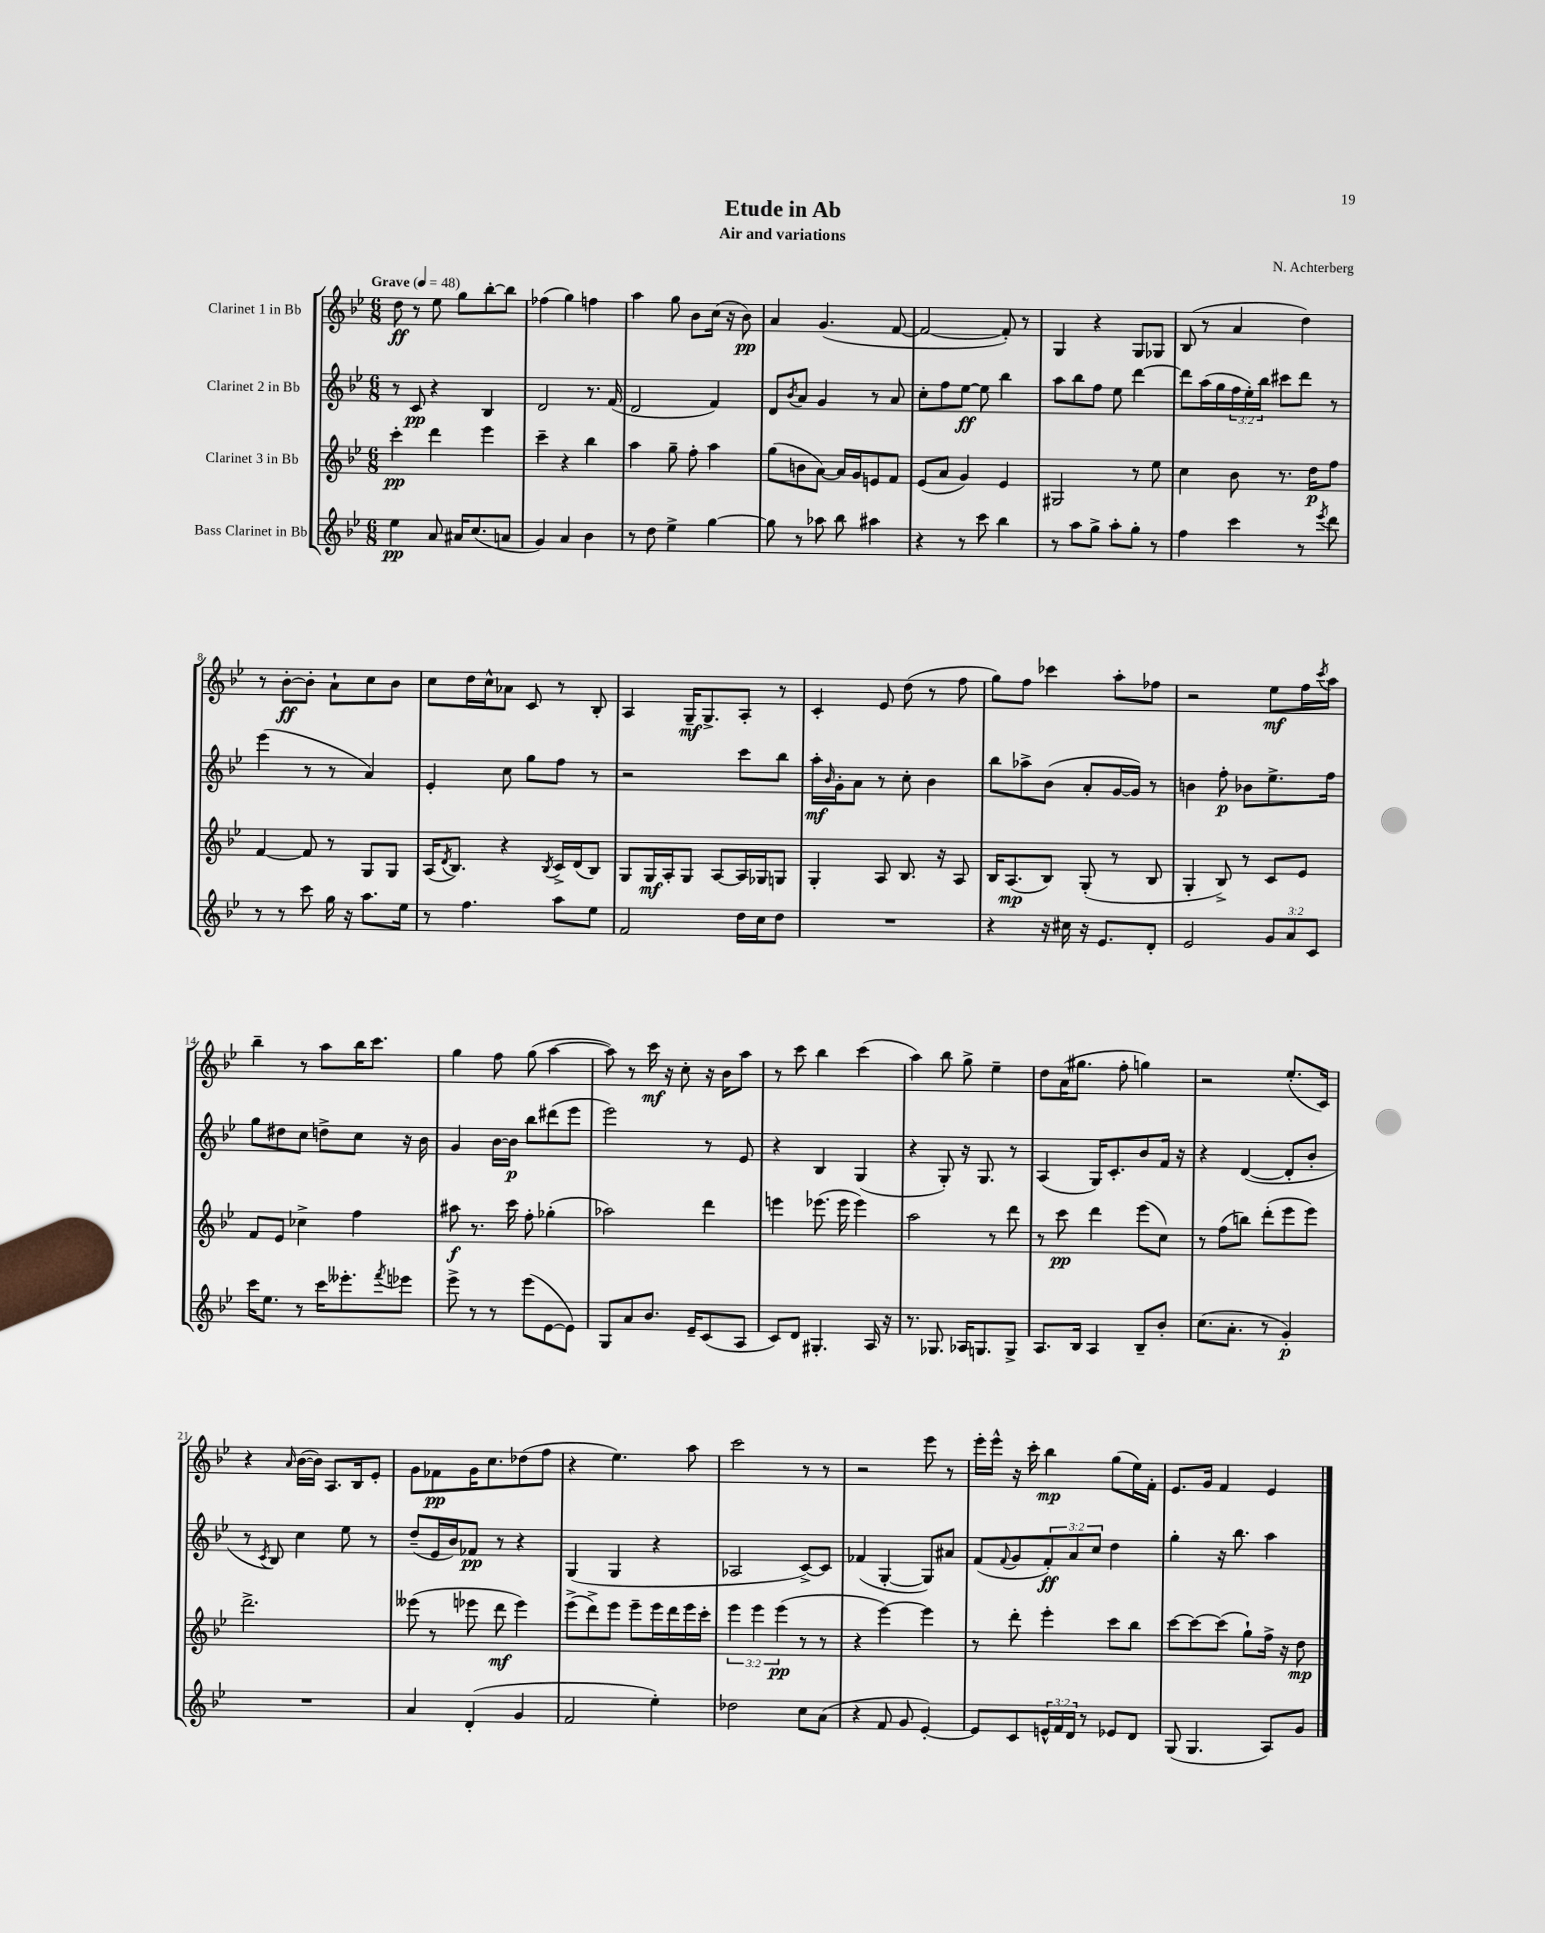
\header { title = "Etude in Ab" composer = "N. Achterberg" subtitle = "Air and variations" }
<<
\new StaffGroup <<
\new Staff = "s0" \with { instrumentName = "Clarinet 1 in Bb" } {
    \clef treble \key bes \major \numericTimeSignature \time 6/8 \tempo "Grave" 4 = 48
    d''8\ff r8 ees''8 g''8 bes''8~-. bes''8 |
    fes''4( g''4) f''4 |
    a''4 g''8 bes'8 c''16( r16 bes'8\pp) |
    a'4 g'4.( f'8~ |
    f'2~ f'8-.) r8 |
    g4 r4 g8 ges8 |
    bes8( r8 a'4 d''4) |
    r8 bes'8~-.\ff bes'8-. a'8-! c''8 bes'8 |
    c''8 d''16 c''16-^ aes'8 c'8 r8 bes8-. |
    a4 g16--\mf g8.-> a8-. r8 |
    c'4-. ees'8 d''8( r8 f''8 |
    g''8) f''8 ces'''4 a''8-. fes''8 |
    r2 ees''8\mf f''16 \acciaccatura { c'''8 } a''16 |
    bes''4-- r8 a''8 bes''16 c'''8. |
    g''4 f''8 g''8( a''4~ |
    a''8) r8 c'''16\mf r16 c''8-. r16 bes'16 a''8 |
    r8 c'''8 bes''4 c'''4( |
    a''4) bes''8 g''8-> ees''4-- |
    d''8 a'16( gis''8. f''8-. g''4) |
    r2 ees''8.-.( c'16) |
    r4 \grace { a'16 } bes'16~( bes'16) a8. bes16 ees'8-. |
    g'8 fes'8\pp g'16 c''8. des''8( f''8 |
    r4 ees''4.) a''8 |
    c'''2 r8 r8 |
    r2 ees'''8 r8 |
    ees'''16-. ees'''16-^ r16 c'''16-. bes''4\mp g''8( ees''16) f'16-. |
    ees'8. g'16 f'4 ees'4 \bar "|." |
}
\new Staff = "s1" \with { instrumentName = "Clarinet 2 in Bb" } {
    \clef treble \key bes \major \numericTimeSignature \time 6/8 \override Staff.TupletNumber.text = #tuplet-number::calc-fraction-text
    r8 c'8\pp r4 bes4 |
    d'2 r8. f'16( |
    d'2 f'4) |
    d'8 \acciaccatura { bes'8 } a'8 g'4 r8 a'8 |
    c''8-. f''8 ees''8~\ff ees''8 bes''4 |
    a''8 bes''8 f''8 ees''8 d'''4~ |
    d'''8 a''16( g''16 \tuplet 3/2 { f''16 ees''16-.) bes''16 } cis'''8 d'''8 r8 |
    ees'''4( r8 r8 a'4) |
    ees'4-. c''8 g''8 f''8 r8 |
    r2 c'''8 bes''8 |
    a''16-.\mf \grace { bes'16 } g'16-. a'8 r8 c''8-. bes'4 |
    bes''8 aes''8-> bes'8( a'8-. g'16~ g'16) r8 |
    b'4 f''8-.\p bes'8 ees''8.-> f''16 |
    g''8 dis''8 c''8 d''8-> c''8 r16 bes'16 |
    g'4 bes'16~ bes'16\p bes''8 dis'''8( ees'''8 |
    ees'''2) r8 ees'8 |
    r4 bes4 g4( |
    r4 g8-.) r16 g8. r8 |
    a4( g16) c'8.-. bes'8 f'16 r16 |
    r4 d'4~( d'8-. bes'8-. |
    r8 \acciaccatura { c'8 } bes8) c''4 ees''8 r8 |
    d''8--( ees'16 bes'16) fes'8\pp r8 r4 |
    g4( g4 r4 |
    aes2 c'8~->) c'8 |
    fes'4( g4~-. g8) ais'8 |
    f'8( \appoggiatura { f'8 } g'8 \tuplet 3/2 { f'8-.\ff) a'8 c''8 } d''4 |
    g''4-. r16 bes''8. a''4 \bar "|." |
}
\new Staff = "s2" \with { instrumentName = "Clarinet 3 in Bb" } {
    \clef treble \key bes \major \numericTimeSignature \time 6/8 \override Staff.TupletNumber.text = #tuplet-number::calc-fraction-text
    c'''4-.\pp d'''4 ees'''4 |
    c'''4-- r4 bes''4 |
    a''4 g''8-- f''8-. a''4 |
    g''8( b'8 a'8~) a'16 g'16 e'8 f'8 |
    ees'8( a'8 g'4) ees'4 |
    gis2 r8 ees''8 |
    c''4 bes'8 r8. d''16\p f''8 |
    f'4~ f'8 r8 g8 g8 |
    a16( \acciaccatura { d'8 } bes8.) r4 \acciaccatura { bes8 } c'16-> d'16( bes8) |
    g8 g16\mf a16-. g8 a8~ a16 ges16 g8 |
    g4-. a8 bes8. r16 a8 |
    bes16 a8.\mp( bes8) g8-.( r8 bes8 |
    g4-. bes8->) r8 c'8 ees'8 |
    f'8 ees'8 ces''4-> f''4 |
    ais''8\f r8. c'''16 f''8-. ges''4-.( |
    aes''2) d'''4 |
    e'''4 ees'''8.( ees'''16 ees'''4) |
    a''2 r8 d'''8 |
    r8 c'''8\pp d'''4 ees'''8( c''8) |
    r8 f''8( b''8) d'''8-.( ees'''8 ees'''8) |
    d'''2.-> |
    eeses'''8( r8 ees'''8 d'''8\mf ees'''4) |
    ees'''8->( d'''8->) ees'''8 ees'''8-- ees'''16 d'''16 ees'''16 c'''16-. |
    \tuplet 3/2 { ees'''4 ees'''4 ees'''4\pp( } r8 r8 |
    r4 ees'''4~) ees'''4 |
    r8 d'''8-. ees'''4-. c'''8 bes''8 |
    c'''8~ c'''8~ c'''8( g''8-!) f''16-> r16 d''8\mp \bar "|." |
}
\new Staff = "s3" \with { instrumentName = "Bass Clarinet in Bb" } {
    \clef treble \key bes \major \numericTimeSignature \time 6/8 \override Staff.TupletNumber.text = #tuplet-number::calc-fraction-text
    ees''4\pp a'8 ais'16 c''8.( a'8 |
    g'4) a'4 bes'4 |
    r8 d''8 ees''4-> g''4~ |
    g''8 r8 aes''8 bes''8 ais''4 |
    r4 r8 c'''8 bes''4 |
    r8 a''8 g''8-> a''8-. g''8-. r8 |
    f''4 c'''4 r8 \acciaccatura { ees'''8 } d'''8 |
    r8 r8 c'''8 g''16 r16 a''8. ees''16 |
    r8 f''4. a''8 ees''8 |
    f'2 d''16 c''16 d''8 |
    R2. |
    r4 r16 cis''16 r16 ees'8. d'8-. |
    ees'2 \tuplet 3/2 { g'8 a'8 c'8 } |
    c'''16 ees''8. r8 c'''16 eeses'''8.-. \acciaccatura { f'''8 } ees'''8 |
    ees'''8-> r8 r8 ees'''8( ees'8~ ees'8) |
    g8 a'8 bes'8. ees'16-- c'8( a8 |
    c'8) d'8 gis4.-. a16 r16 |
    r8. ges8. aes16 g8. g8-> |
    a8. bes16 a4 bes8-- bes'8-. |
    c''8.( a'8.-. r8 g'4-.\p) |
    R2. |
    a'4 d'4-.( g'4 |
    f'2 ees''4-.) |
    des''2 c''8 a'8( |
    r4 f'8 g'8 ees'4~-.) |
    ees'8 c'8 \tuplet 3/2 { e'16-^ f'16 d'16 } r8 ees'8 d'8 |
    g8( g4. a8) g'8 \bar "|." |
}
>>
>>
